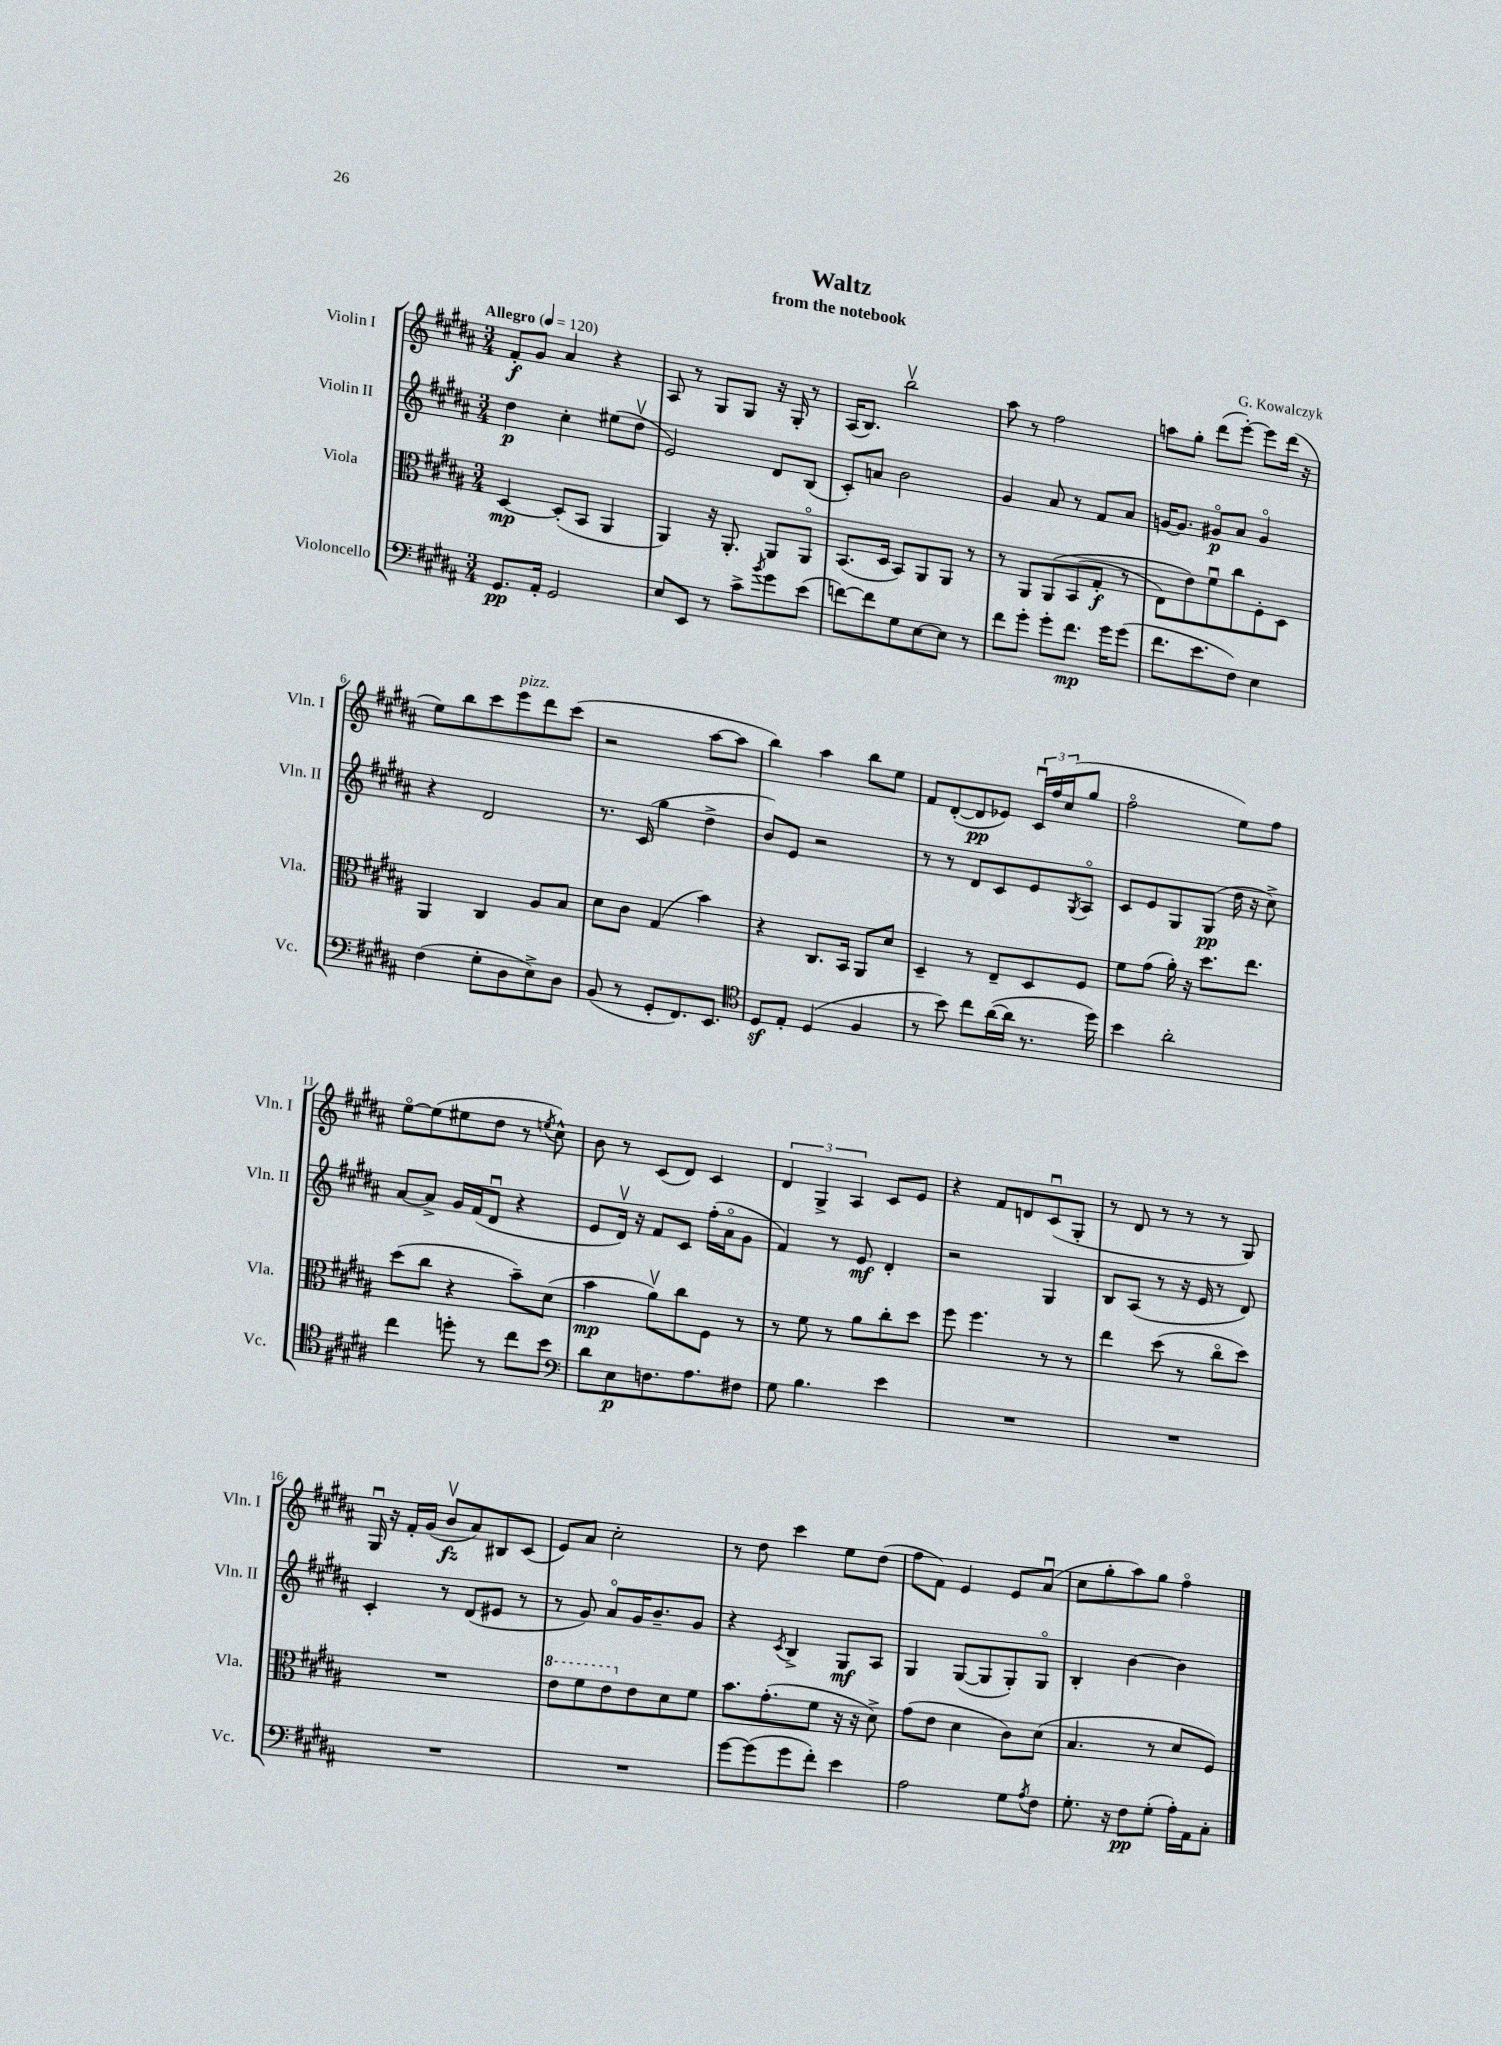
\header { title = "Waltz" composer = "G. Kowalczyk" subtitle = "from the notebook" }
<<
\new StaffGroup <<
\new Staff = "s0" \with { instrumentName = "Violin I" shortInstrumentName = "Vln. I" } {
    \clef treble \key b \major \numericTimeSignature \time 3/4 \tempo "Allegro" 4 = 120
    fis'8-.\f gis'8 ais'4 r4 |
    ais8 r8 gis8 gis8 r16 gis16-. r8 |
    ais16( b8.) b''2\upbow |
    ais''8 r8 fis''2 |
    a''8 gis''8-. dis'''8( e'''8~-.) e'''8 dis'''16( r16 |
    e''8) b''8 cis'''8 e'''8^\markup { \italic "pizz." } dis'''8 cis'''8( |
    r2 ais''8~ ais''8 |
    b''4) ais''4 b''8 e''8 |
    fis'8 dis'8~-.( dis'8\pp ees'8) \tuplet 3/2 { cis'16\downbow fis''16 cis''16( } gis''8 |
    fis''2\flageolet e''8) fis''8 |
    e''8~\flageolet e''8( eis''8 dis''8 r8 \acciaccatura { e''8 } cis''8-^) |
    b'8 r8 cis'8( dis'8) cis'4 |
    \tuplet 3/2 { dis'4 gis4-> ais4 } cis'8 e'8 |
    r4 fis'8 d'8 cis'8\downbow( gis8-. |
    r8 dis'8 r8 r8 r8 gis8) |
    gis16\downbow r16 fis'16-. gis'16( b'8\upbow\fz ais'8) bis8 cis'8( |
    e'8) ais'8 cis''2-. |
    r8 dis''8 cis'''4 e''8 dis''8( |
    fis''8 fis'8) e'4 e'8 ais'8\downbow( |
    cis''8 gis''8-. ais''8) gis''8 fis''4\flageolet \bar "|." |
}
\new Staff = "s1" \with { instrumentName = "Violin II" shortInstrumentName = "Vln. II" } {
    \clef treble \key b \major \numericTimeSignature \time 3/4
    dis''4\p cis''4-. eis''8( dis''8\upbow |
    e'2) dis'8 b8( |
    cis'8-.) a'8 b'2 |
    gis'4 ais'8 r8 fis'8 ais'8 |
    g'16~ g'8. gis'8\flageolet\p ais'8 gis'4\flageolet |
    r4 dis'2 |
    r8. cis'16( gis''4 dis''4-> |
    b'8) e'8 r2 |
    r8 r8 dis'8 cis'8 e'8 \acciaccatura { gis8 } ais8\flageolet |
    cis'8 e'8 gis8 gis8\pp( dis''16 r16 cis''8->) |
    ais'8~ ais'8-> gis'16 fis'16( dis'8\downbow r4 |
    e'8 dis'16\upbow) r16 fis'8 cis'8 fis''16-.( ais'16\flageolet gis'8 |
    fis'4) r8 e'8\mf dis'4-. |
    r2 gis4 |
    b8 ais8( r8 r16 e'16 r8 dis'8) |
    cis'4-. r8 dis'8( eis'8 r8 |
    r8 gis'8) ais'8\flageolet gis'16 b'8.-- gis'8 |
    r4 \acciaccatura { cis'8 } b4-> gis8\mf ais8 |
    gis4 gis8~( gis8 gis8-.) gis8\flageolet |
    b4-. b'4~ b'4 \bar "|." |
}
\new Staff = "s2" \with { instrumentName = "Viola" shortInstrumentName = "Vla." } {
    \clef alto \key b \major \numericTimeSignature \time 3/4
    dis4~\mp dis8-.( b,8 ais,4 |
    ais,4) r16 ais,8.-. ais,8 ais,8\flageolet |
    b,8.( dis16 b,8) ais,8 ais,8 r8 |
    r8 ais,8 ais,8\( b,8( gis8-.\f r8 |
    e8) e'8\) fis'8\downbow cis''8 fis8-. dis8 |
    ais,4 cis4 ais8 b8 |
    dis'8 cis'8 gis4( b'4) |
    r4 cis8. b,16 ais,8 dis'8 |
    dis4-- r8 e8-- dis8 fis8 |
    fis'8 gis'8( ais'16-.) r16 dis''8. e''8. |
    dis''8( cis''8 r4 b'8--) dis'8( |
    b'4\mp ais'8\upbow) cis''8 fis8 r8 |
    r8 fis'8 r8 ais'8 cis''8-. dis''8 |
    fis''8 fis''4. r8 r8 |
    e''4 dis''8( r8 cis''8\flageolet dis''8) |
    R2. |
    \ottava #1 e''8 fis''8 e''8 \ottava #0 e'8 dis'8 fis'8 |
    b'8. gis'8.-.( fis'8 r16 r16 dis'8->) |
    gis'8( e'8 dis'4 cis'8) dis'8( |
    b4. r8 dis'8 fis8) \bar "|." |
}
\new Staff = "s3" \with { instrumentName = "Violoncello" shortInstrumentName = "Vc." } {
    \clef bass \key b \major \numericTimeSignature \time 3/4
    gis,8.\pp ais,16-. gis,2 |
    e8 e,8 r8 cis'8-> \acciaccatura { b'8 } gis'8 e'8( |
    f'8~) f'8 gis8 e8~ e8 r8 |
    fis'8 gis'8-. gis'8-. fis'8.\mp gis'16 gis'8( |
    fis'8. e'8. fis8) e4 |
    fis4( gis8-. dis8 e8->) dis8 |
    b,8( r8 gis,8-. fis,8.) e,8. |
    \clef tenor dis8\sf e8-. dis4( fis4 |
    r8 b'8) cis''8 ais'16~( ais'16 r8. dis''16) |
    b'4 ais'2-. |
    cis''4 d''8-. r8 cis''8 b'8 |
    \clef bass dis'8 e8\p f8. ais8. fis8 |
    gis8 b4. e'4 |
    R2. |
    R2. |
    R2. |
    R2. |
    gis'8~ gis'8( gis'8 fis'8-.) e'4 |
    ais2 gis8 \acciaccatura { ais8 } fis8 |
    gis8.-. r16 fis8\pp gis8-.( ais16-.) ais,16 cis8-. \bar "|." |
}
>>
>>
